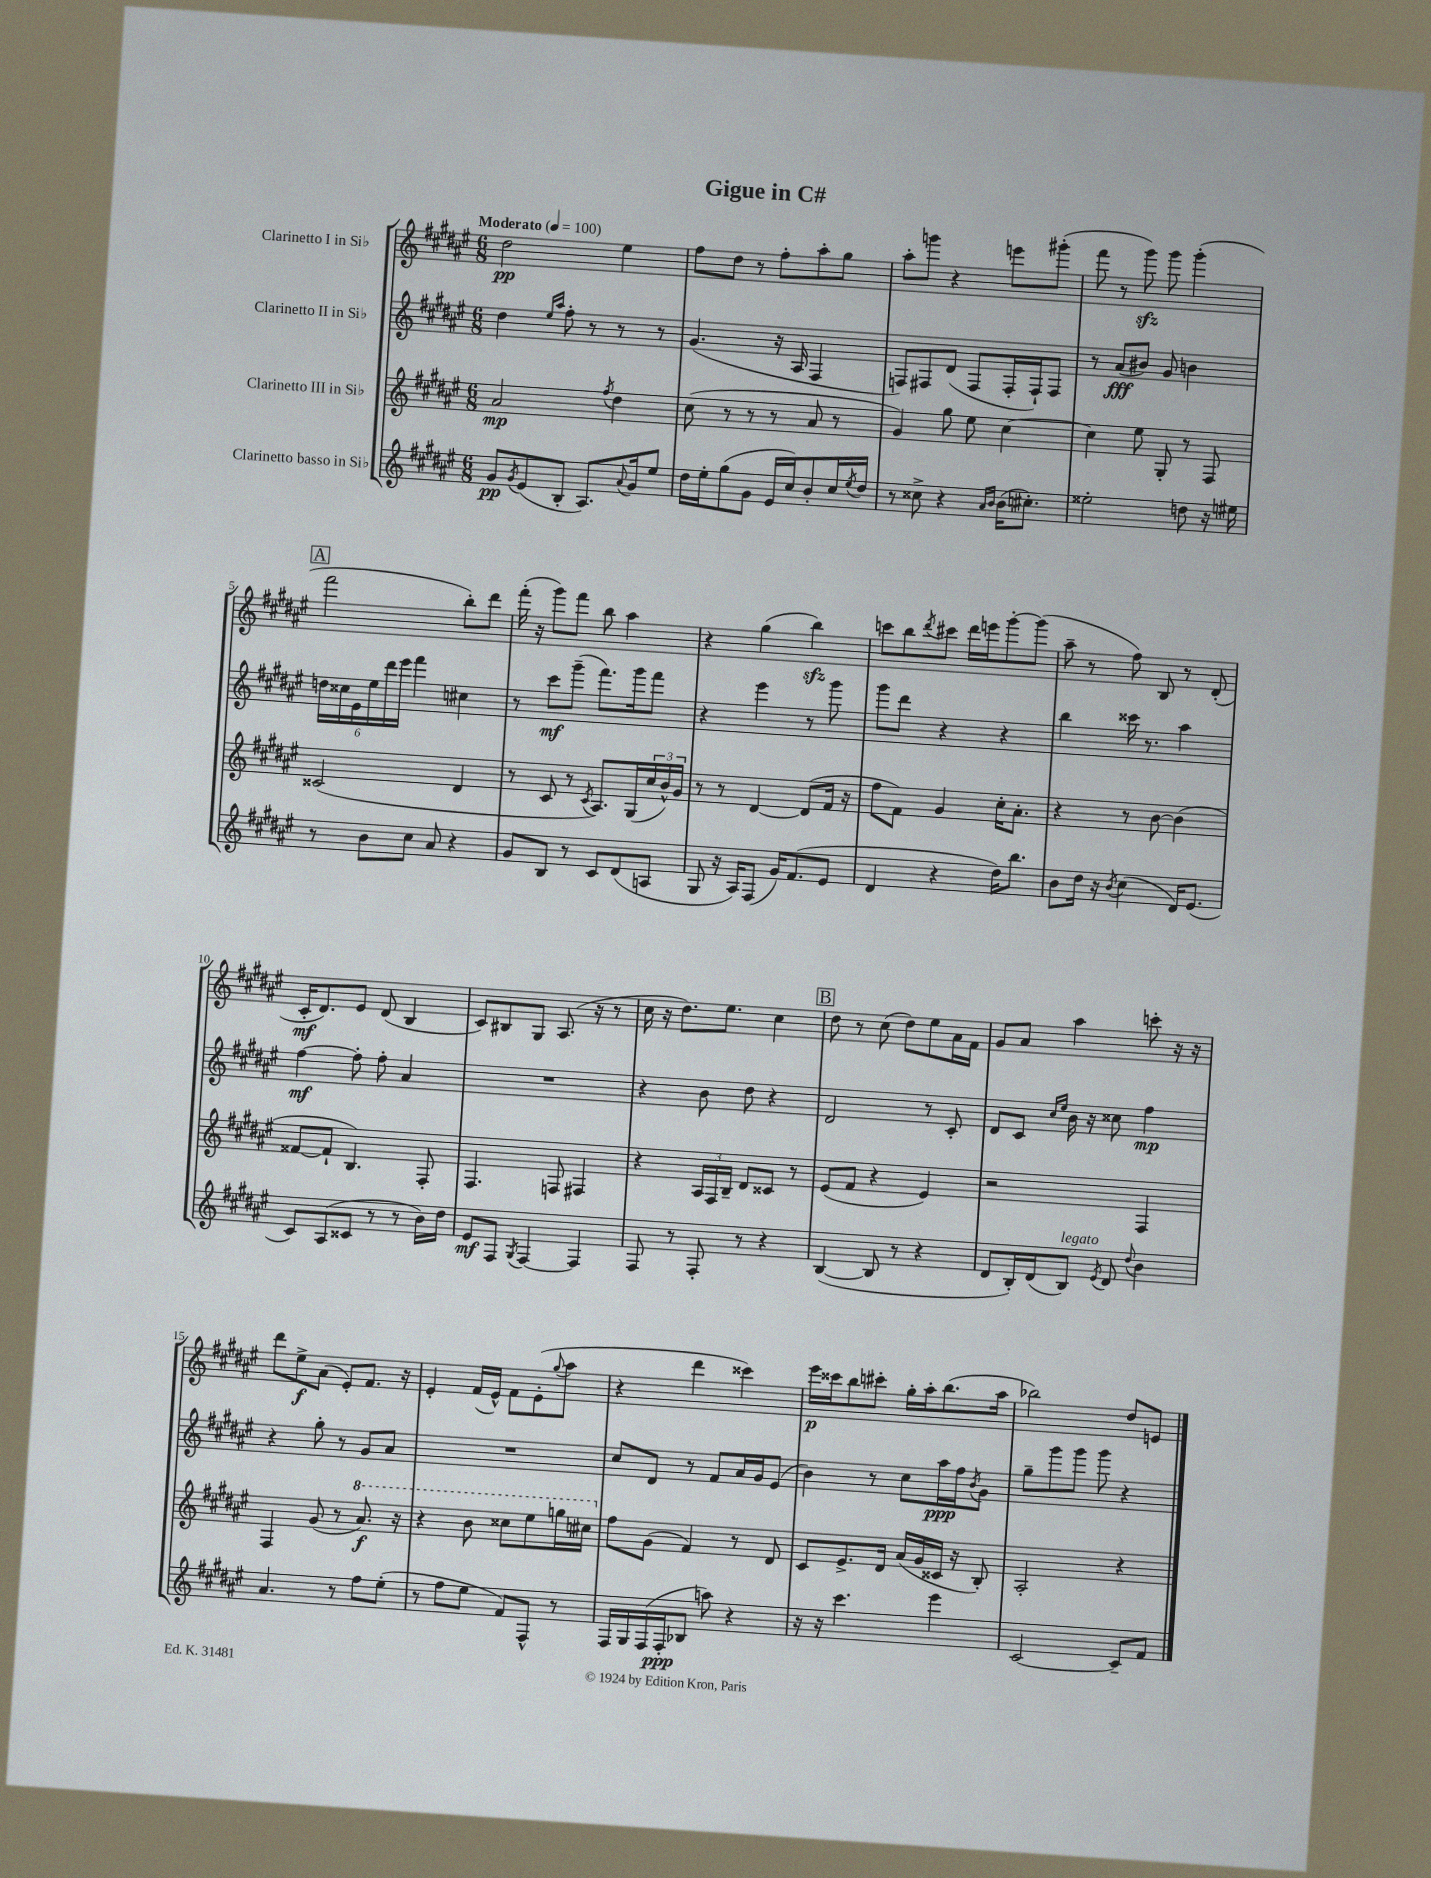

**kern	**dynam	**kern	**dynam	**kern	**dynam	**kern	**dynam
*part4	*part4	*part3	*part3	*part2	*part2	*part1	*part1
*staff4	*staff4	*staff3	*staff3	*staff2	*staff2	*staff1	*staff1
*I"Clarinetto basso in Si♭	*	*I"Clarinetto III in Si♭	*	*I"Clarinetto II in Si♭	*	*I"Clarinetto I in Si♭	*
*clefG2	*	*clefG2	*	*clefG2	*	*clefG2	*
*k[f#c#g#d#a#e#]	*	*k[f#c#g#d#a#e#]	*	*k[f#c#g#d#a#e#]	*	*k[f#c#g#d#a#e#]	*
*M6/8	*	*M6/8	*	*M6/8	*	*M6/8	*
*MM100	*	*MM100	*	*MM100	*	*MM100	*
=1	=1	=1	=1	=1	=1	=1	=1
!	!	!	!	!	!	!LO:TX:a:B:t=Moderato	!
8g#/L	pp	2a#/	mp	4dd#\	.	2dd#\	pp
8qg#/	.	.	.	.	.	.	.
(8e#/	.	.	.	.	.	.	.
.	.	.	.	16qqee#/LL	.	.	.
.	.	.	.	16qqaa#/JJ	.	.	.
8B'/J	.	.	.	8ff#'\	.	.	.
8.A#/L)	.	.	.	8r	.	.	.
.	.	8qff#/	.	.	.	.	.
.	.	4dd#\	.	8r	.	4ee#\	.
8qqa#/	.	.	.	.	.	.	.
16g#/k	.	.	.	.	.	.	.
8ee#/J	.	.	.	8r	.	.	.
=2	=2	=2	=2	=2	=2	=2	=2
16dd#\LL	.	(8cc#\	.	(4.g#/	.	8ff#\L	.
16ee#'\J	.	.	.	.	.	.	.
(8gg#\	.	8r	.	.	.	8dd#\J	.
8g#\J	.	8r	.	.	.	8r	.
16e#/LL	.	8r	.	16r	.	8ff#'\L	.
16cc#/J)	.	.	.	16A#/	.	.	.
8b'/	.	8a#/	.	4F#/	.	8aa#'\	.
16cc#/L	.	8r	.	.	.	8gg#\J	.
8qee#/	.	.	.	.	.	.	.
16dd#/JJ	.	.	.	.	.	.	.
=3	=3	=3	=3	=3	=3	=3	=3
8r	.	4g#/)	.	8Fn/L)	.	8aa#'\L	.
8cc##X^\	.	.	.	8F#X/	.	8gggn\J	.
4r	.	8gg#\	.	(8d#/J	.	4r	.
.	.	8ee#\	.	8F#/L	.	.	.
16qqa#/LL	.	.	.	.	.	.	.
16qqb/JJ	.	.	.	.	.	.	.
(16b\KL	.	[4cc#\	.	16F#'/L	.	8eeen\L	.
8.cc#X'\J)	.	.	.	16F#`/J)	.	.	.
.	.	.	.	8F#/J	.	(8ggg#X'\J	.
=4	=4	=4	=4	=4	=4	=4	=4
2ee##X'\	.	4cc#\]	.	8r	.	8fff#\	.
.	.	.	.	(8a#/L	fff	8r	.
.	.	8ee#\	.	8b#X/J)	.	8ggg#zz\)	.
.	.	8G#'/	.	8g#/	.	8ggg#\	.
8ddn\	.	8r	.	4bn\	.	(4ggg#'\	.
16r	.	8F#/	.	.	.	.	.
16ee#X\	.	.	.	.	.	.	.
!!LO:LB:g=z
!!LO:REH:place=s1:t=A
=5	=5	=5	=5	=5	=5	=5	=5
8r	.	(2c##X/	.	24ddn\LL	.	2fff#\	.
.	.	.	.	24cc##X\	.	.	.
.	.	.	.	24e#\	.	.	.
8b\L	.	.	.	24ee#\	.	.	.
.	.	.	.	24ddd#\	.	.	.
.	.	.	.	24eee#\JJ	.	.	.
8cc#\J	.	.	.	4fff#\	.	.	.
8a#/	.	.	.	.	.	.	.
4r	.	4d#/	.	4cc#X\	.	8bb'\L)	.
.	.	.	.	.	.	8ddd#\J	.
=6	=6	=6	=6	=6	=6	=6	=6
8g#/L	.	8r	.	8r	.	(16fff#'\	.
.	.	.	.	.	.	16r	.
8B/J	.	8c#/	.	8ccc#\L	mf	8ggg#\L)	.
8r	.	8r	.	(8ggg#~\J	.	8fff#\J	.
.	.	8qc#/	.	.	.	.	.
8c#/L	.	8.A#/L)	.	8.fff#\L)	.	8bb\	.
(8d#/	.	.	.	.	.	4aa#\	.
.	.	(16G#/L	.	16ggg#\k	.	.	.
8An/J	.	24cc#/	.	8fff#\J	.	.	.
.	.	24b^^/)	.	.	.	.	.
.	.	24g#/JJ	.	.	.	.	.
=7	=7	=7	=7	=7	=7	=7	=7
8G#/	.	8r	.	4r	.	4r	.
16r	.	8r	.	.	.	.	.
16A#/KL)	.	.	.	.	.	.	.
(8F#/J	.	[4d#/	.	4eee#\	.	(4gg#\	.
16g#/KL)	.	.	.	.	.	.	.
(8.f#/	.	.	.	.	.	.	.
.	.	(8d#/L]	.	8r	.	4bbzz\)	.
8e#/J	.	16f#/Jk	.	8ggg#\	.	.	.
.	.	16r	.	.	.	.	.
=8	=8	=8	=8	=8	=8	=8	=8
4d#/	.	8ff#\L	.	8ggg#\L	.	8cccn\L	.
.	.	8f#\J)	.	8ddd#\J	.	8bb\	.
.	.	.	.	.	.	8qddd#/	.
4r	.	4g#/	.	4r	.	8ccc#X\J	.
.	.	.	.	.	.	16ddd#\LL	.
.	.	.	.	.	.	16eeen\J	.
16dd#\KL)	.	16cc#'\KL	.	4r	.	[8ggg#'\	.
8.bb\J	.	8.a#'\J	.	.	.	.	.
.	.	.	.	.	.	(8ggg#\J]	.
=9	=9	=9	=9	=9	=9	=9	=9
8b\L	.	4r	.	4bb\	.	8aa#~\	.
16dd#\Jk	.	.	.	.	.	8r	.
16r	.	.	.	.	.	.	.
8qb/	.	.	.	.	.	.	.
(4cc#\	.	8r	.	16ccc##X\	.	8ff#\)	.
.	.	.	.	8.r	.	.	.
.	.	[8b\	.	.	.	8B/	.
16d#/KL)	.	(4b\]	.	4aa#\	.	8r	.
(8.e#/J	.	.	.	.	.	.	.
.	.	.	.	.	.	(8d#'/	.
!!LO:LB:g=z
=10	=10	=10	=10	=10	=10	=10	=10
8c#/L)	.	[8f##X/L	.	[4ff#\	mf	16c#'/KL	mf
.	.	.	.	.	.	8.d#/)	.
(8A#/	.	8f##`/J]	.	.	.	.	.
8c##X/J	.	4.B/)	.	8ff#'\]	.	8e#/J	.
8r	.	.	.	8ff#'\	.	(8d#/	.
8r	.	.	.	4a#/	.	4B/	.
16b\LL)	.	8F#'/	.	.	.	.	.
16dd#\JJ	.	.	.	.	.	.	.
=11	=11	=11	=11	=11	=11	=11	=11
8e#/L	mf	4.F#/	.	2.r	.	8c#/L)	.
8F#/J	.	.	.	.	.	8B#X/	.
8qG#/	.	.	.	.	.	.	.
[4F#/	.	.	.	.	.	8G#/J	.
.	.	8Fn/	.	.	.	(8.A#/	.
4F#/]	.	4F#X/	.	.	.	.	.
.	.	.	.	.	.	16r	.
.	.	.	.	.	.	8r	.
=12	=12	=12	=12	=12	=12	=12	=12
8F#/	.	4r	.	4r	.	16cc#\	.
.	.	.	.	.	.	16r	.
8r	.	.	.	.	.	8.dd#\L)	.
8F#'/	.	24A#/LL	.	8b\	.	.	.
.	.	24F#/	.	.	.	.	.
.	.	.	.	.	.	8.ee#\J	.
.	.	24B~/JJ	.	.	.	.	.
8r	.	8d#/L	.	8dd#\	.	.	.
4r	.	8c##X/J	.	4r	.	4cc#\	.
.	.	8r	.	.	.	.	.
!!LO:REH:place=s1:t=B
=13	=13	=13	=13	=13	=13	=13	=13
([4B/	.	(8e#/L	.	2d#/	.	8dd#\	.
.	.	8f#/J	.	.	.	8r	.
8B/]	.	4r	.	.	.	(8cc#\	.
8r	.	.	.	.	.	8dd#\L)	.
4r	.	4e#/)	.	8r	.	8ee#\	.
.	.	.	.	8c#'/	.	16a#\L	.
.	.	.	.	.	.	16f#\JJ	.
=14	=14	=14	=14	=14	=14	=14	=14
8d#/L	.	2r	.	8d#/L	.	8g#/L	.
16B'/L)	.	.	.	8c#/J	.	8a#/J	.
(16d#/J	.	.	.	.	.	.	.
.	.	.	.	16qqcc#/LL	.	.	.
.	.	.	.	16qqee#/JJ	.	.	.
!LO:TX:a:i:t=legato	!	!	!	!	!	!	!
8B/J)	.	.	.	16b\	.	4aa#\	.
.	.	.	.	16r	.	.	.
8qe#/	.	.	.	.	.	.	.
8d#/	.	.	.	8cc##X\	.	.	.
8qqdd#/	.	.	.	.	.	.	.
4b\	.	4F#/	.	4ff#\	mp	8cccn'\	.
.	.	.	.	.	.	16r	.
.	.	.	.	.	.	16r	.
!!LO:LB:g=z
=15	=15	=15	=15	=15	=15	=15	=15
4.a#/	.	4F#/	.	4r	.	8ddd#\L	.
.	.	.	.	.	.	8ee#^\	f
.	.	(8g#/	.	8gg#'\	.	(8a#\J	.
8r	.	8r	.	8r	.	8e#'/L)	.
*	*	*8va	*	*	*	*	*
8ff#\L	.	8.aa#/)	f	8g#/L	.	8.f#/J	.
(8ee#'\J	.	.	.	8a#/J	.	.	.
.	.	16r	.	.	.	16r	.
=16	=16	=16	=16	=16	=16	=16	=16
8r	.	4r	.	2.r	.	4e#'/	.
8ff#\L	.	.	.	.	.	.	.
8ee#\J	.	8bb\	.	.	.	(16f#/LL	.
.	.	.	.	.	.	16e#^^/JJ)	.
8f#/L)	.	8ccc##X\L	.	.	.	8f#\L	.
8F#^^/J	.	8eee#\	.	.	.	(8e#'\	.
.	.	.	.	.	.	8qqgg#/	.
8r	.	16gggn\L	.	.	.	8aa#\J	.
.	.	16ccc#X\JJ	.	.	.	.	.
=17	=17	=17	=17	=17	=17	=17	=17
*	*	*X8va	*	*	*	*	*
16F#/LL	.	8ff#\L	.	8cc#/L	.	4r	.
16G#/	.	.	.	.	.	.	.
(16F#/	.	(8g#\J	.	8d#/J	.	.	.
16F#'/J	ppp	.	.	.	.	.	.
8B-X/J	.	4f#/)	.	8r	.	4ddd#\	.
8aan\)	.	.	.	8f#/L	.	.	.
4r	.	8r	.	16a#/L	.	4ccc##X\)	.
.	.	.	.	16g#/J	.	.	.
.	.	8d#/	.	(8e#/J	.	.	.
=18	=18	=18	=18	=18	=18	=18	=18
16r	.	8c#/L	.	4b\)	.	16eee#\LL	p
16r	.	.	.	.	.	16ccc##X\J	.
4.ccc#\	.	8.e#^/	.	.	.	8bb\	.
.	.	.	.	8r	.	8ccc#X'\J	.
.	.	16d#/Jk	.	.	.	.	.
.	.	(16a#/LL	.	8cc#\L	.	16gg#'\LL	.
.	.	16g#/	.	.	.	16aa#'\J	.
4eee#\	.	16c##X/JJ	.	16aa#\L	ppp	(8.bb\	.
.	.	16r	.	16ff#\J	.	.	.
.	.	.	.	8qb/	.	.	.
.	.	8B'/)	.	8g#\J	.	.	.
.	.	.	.	.	.	16aa#\Jk	.
=19	=19	=19	=19	=19	=19	=19	=19
[2c#/	.	2A#'/	.	8gg#~\L	.	2bb-X\)	.
.	.	.	.	8ggg#\	.	.	.
.	.	.	.	8ggg#\J	.	.	.
.	.	.	.	8ggg#\	.	.	.
8c#~/L]	.	4r	.	4r	.	8dd#/L	.
8f#/J	.	.	.	.	.	8en/J	.
==	==	==	==	==	==	==	==
*-	*-	*-	*-	*-	*-	*-	*-
